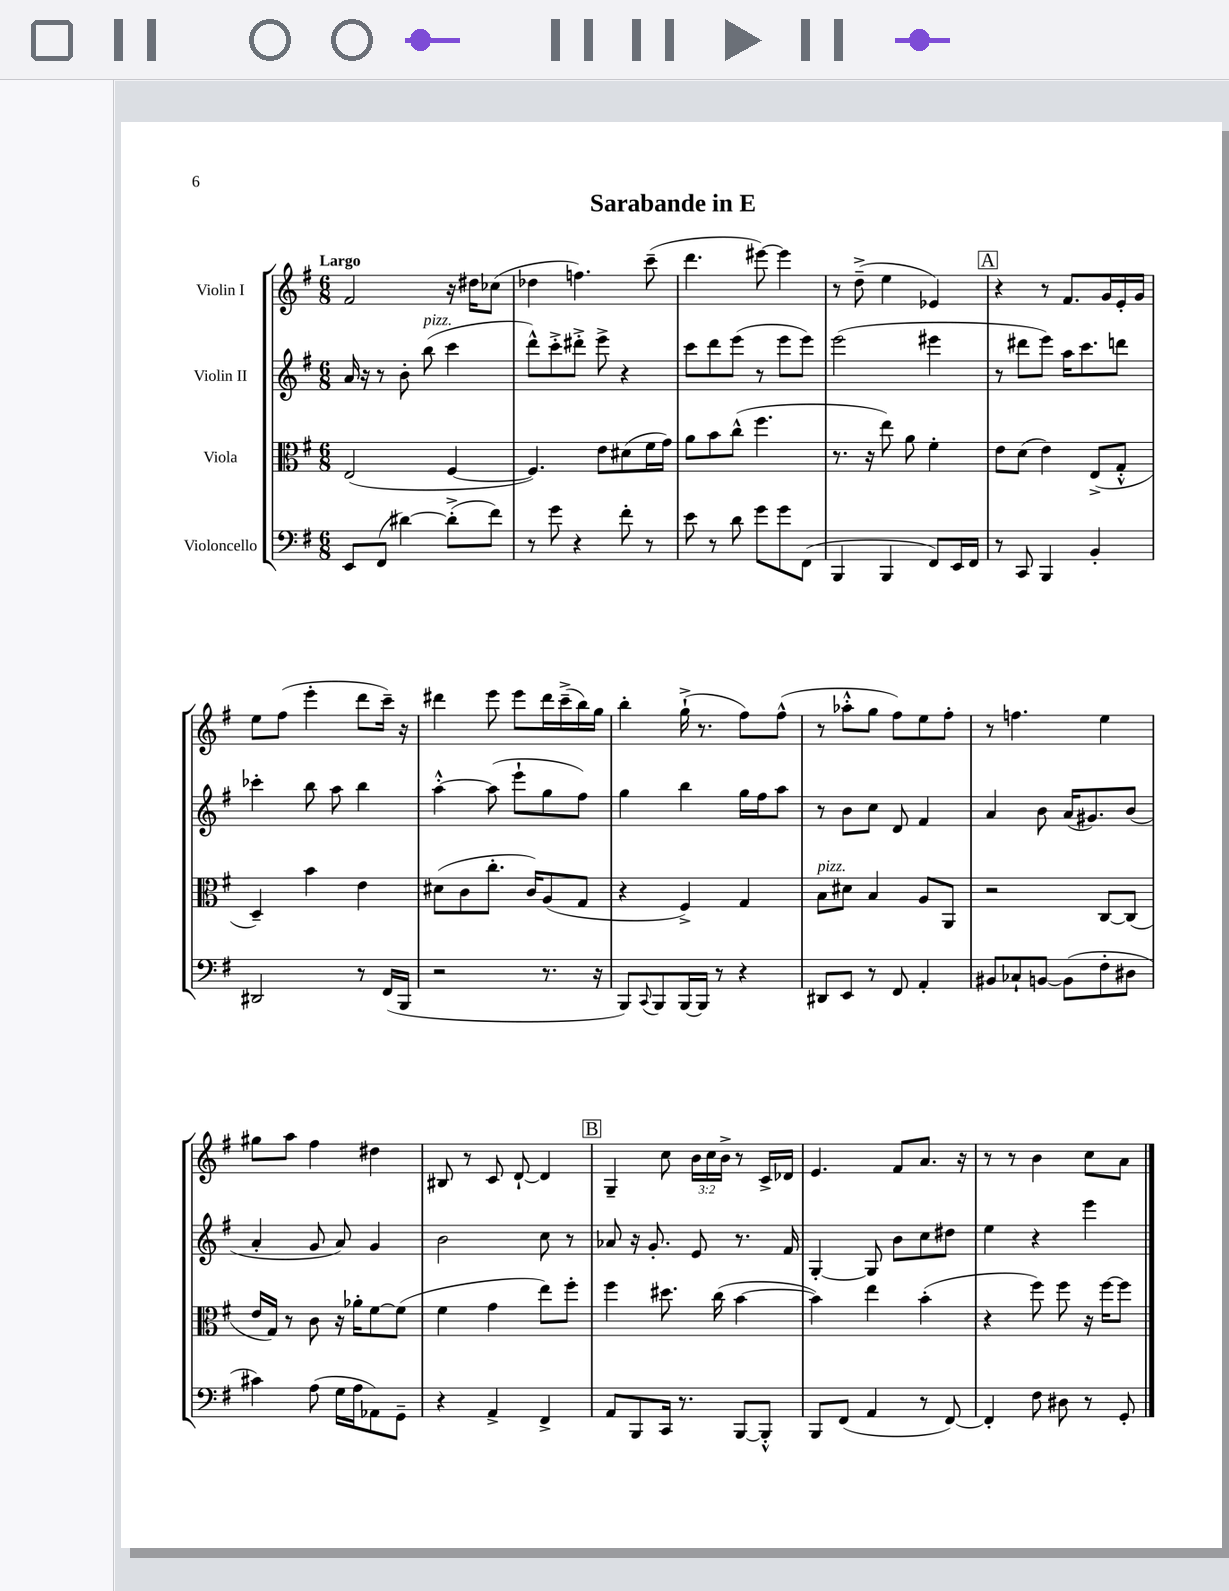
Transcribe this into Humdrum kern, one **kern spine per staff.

**kern	**kern	**kern	**kern
*staff4	*staff3	*staff2	*staff1
*clefF4	*clefC3	*clefG2	*clefG2
*k[f#]	*k[f#]	*k[f#]	*k[f#]
*M6/8	*M6/8	*M6/8	*M6/8
8EE	(2E	16a	2f#
.	.	16r	.
(8FF#	.	8r	.
[4d#)	.	8b'	.
.	.	(8bb	.
(8d#'^]	[4F#	4ccc	16r
.	.	.	16dd#
8f#)	.	.	(8cc-
=	=	=	=
8r	4.F#])	8ddd^^)	4dd-
8g	.	8ccc'^	.
4r	.	8ddd#'^	4.ff)
.	8e	8eee^	.
8f#'	(8d#	4r	.
8r	16f#	.	(8ccc~
.	16g)	.	.
=	=	=	=
8e	8a	8ccc	4.ddd
8r	8b	8ddd	.
8d	(8cc^^	(8eee	.
8g	4.ff#	8r	[8eee#)
8g	.	8eee	4eee#]
(8FF#	.	8eee)	.
=	=	=	=
4BBB	8.r	(2eee	8r
.	.	.	(8dd~^
.	16r	.	.
4BBB	8ee)	.	4ee
.	8a	.	.
8FF#)	4f#'	4eee#	4e-)
16EE	.	.	.
16FF#	.	.	.
=	=	=	=
8r	8e	8r	4r
8CC	(8d	8ddd#	.
4BBB	4e)	8eee)	8r
.	.	16aa	8.f#
.	.	8.ccc	.
4BB'	(8E^	.	.
.	.	.	16g
.	8G'^^	8ddd	16e'
.	.	.	16g
=	=	=	=
2DD#	4D~)	4ccc-'	8ee
.	.	.	(8ff#
.	4b	8bb	4eee'
.	.	8aa	.
8r	4e	4bb	8ddd
(16FF#	.	.	16ccc~)
16BBB	.	.	16r
=	=	=	=
2r	(8d#	[4aa'^^	4ddd#
.	8c	.	.
.	8.cc'	(8aa]	8eee
.	.	8eee`	8eee
.	16c)	.	.
8.r	(8A	8gg	16ddd#
.	.	.	(16ccc~^
.	8G	8ff#)	16bb)
16r	.	.	16gg
=	=	=	=
8BBB)	4r	4gg	4bb'
8qqCC	.	.	.
8BBB	.	.	.
[16BBB	4F#^)	4bb	(16gg`^
16BBB]	.	.	8.r
8r	.	.	.
4r	4G	16gg	8ff#)
.	.	16ff#	.
.	.	8aa	(8ff#^^
=	=	=	=
8DD#	8B	8r	8r
8EE	8d#	8b	8aa-'^^
8r	4B	8cc	8gg
8FF#	.	8d	8ff#)
4AA'	8A	4f#	8ee
.	8AA	.	8ff#'
=	=	=	=
8BB#	2r	4a	8r
8C-`	.	.	4.ff
[8BB	.	8b	.
(8BB]	.	(16a	.
.	.	8.g#)	.
8F#'	[8C	.	4ee
8D#	(8C]	(8b	.
=	=	=	=
4c#)	16e	4a'	8gg#
.	16G)	.	.
.	8r	.	8aa
(8A	8c	8g	4ff#
16G	16r	8a)	.
16A	16a-'	.	.
8AA-)	[8f#	4g	4dd#
8GG~	(8f#]	.	.
=	=	=	=
4r	4f#	2b	8B#
.	.	.	8r
4AA^	4g	.	8c
.	.	.	[8d`
4FF#^	8ee)	8cc	4d]
.	8ff#'	8r	.
=	=	=	=
8AA	4ff#	8a-	4G~
8BBB	.	16r	.
.	.	8.g'	.
16CC	8.dd#	.	8cc
8.r	.	.	.
.	.	8e	24b
.	.	.	24cc
.	(16cc	.	.
.	.	.	24b^
[8BBB	[4b	8.r	8r
8BBB'^^]	.	.	16c^
.	.	16f#	16d-
=	=	=	=
8BBB	4b])	[4G'	4.e
(8FF#	.	.	.
4AA	4ee	8G]	.
.	.	8b	8f#
8r	(4b'	8cc	8.a
[8FF#)	.	8dd#	.
.	.	.	16r
=	=	=	=
4FF#']	4r	4ee	8r
.	.	.	8r
8F#	8ff#)	4r	4b
8D#	8ff#	.	.
8r	16r	4eee	8cc
.	[16ff#	.	.
8GG'	8ff#]	.	8a
==	==	==	==
*-	*-	*-	*-
